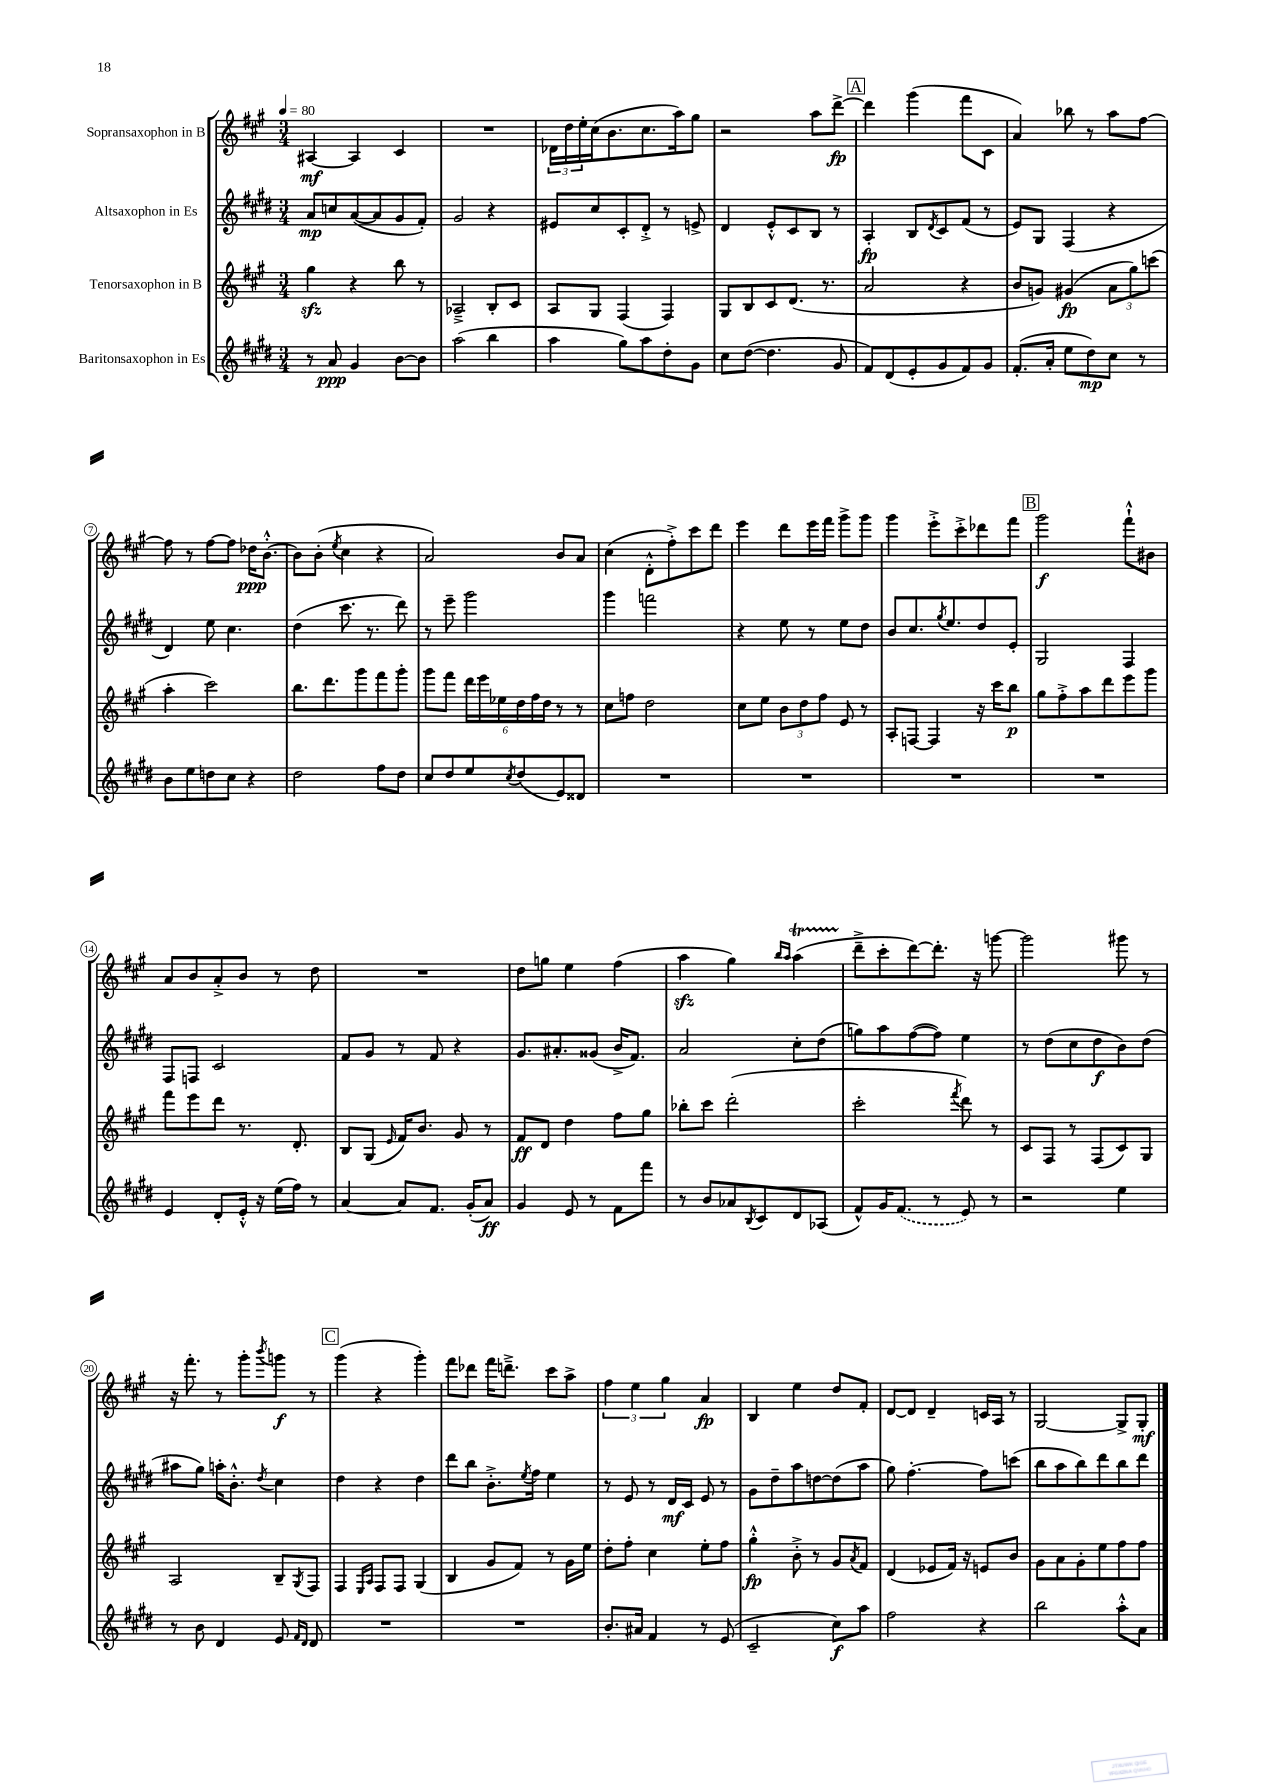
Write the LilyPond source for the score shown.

<<
\new StaffGroup <<
\new Staff = "s0" \with { instrumentName = "Sopransaxophon in B" } {
    \clef treble \key a \major \numericTimeSignature \time 3/4 \tempo 4 = 80
    ais4~\mf ais4 cis'4 |
    R2. |
    \tuplet 3/2 { des'16 d''16 e''16-. } cis''16( b'8. cis''8. a''16) gis''8 |
    r2 a''8 d'''8~->\fp |
    \mark \markup { \box "A" } d'''4 gis'''4( fis'''8 cis'8 |
    a'4) bes''8 r8 a''8 fis''8~ |
    fis''8 r8 fis''8~ fis''8 des''16\ppp b'8.~-.-^ |
    b'8 b'8-.( \acciaccatura { e''8 } cis''4 r4 |
    a'2) b'8 a'8 |
    cis''4( d'8-.-^ fis''8-.->) cis'''8 d'''8 |
    e'''4 d'''8 e'''16 fis'''16 gis'''8-> gis'''8 |
    gis'''4 e'''8-.-> cis'''8-.-> des'''8 fis'''8 |
    \mark \markup { \box "B" } gis'''2\f fis'''8-!-^ bis'8 |
    a'8 b'8 a'8-.-> b'8 r8 d''8 |
    R2. |
    d''8 g''8 e''4 fis''4( |
    a''4\sfz gis''4) \grace { b''16 a''16 } a''4\startTrillSpan( |
    d'''8--->\stopTrillSpan cis'''8-. d'''8~) d'''8.-. r16 g'''8~ |
    g'''2 gis'''8 r8 |
    r16 fis'''8.-. r8 gis'''8-. \acciaccatura { b'''8 } g'''8\f r8 |
    \mark \markup { \box "C" } gis'''4( r4 gis'''4-.) |
    fis'''8 des'''8 fis'''16 d'''8.---> cis'''8 a''8-> |
    \tuplet 3/2 { fis''4 e''4 gis''4 } a'4\fp |
    b4 e''4 d''8 fis'8-. |
    d'8~ d'8 d'4-- c'16 a16 r8 |
    gis2~ gis8-> gis8-.\mf \bar "|." |
}
\new Staff = "s1" \with { instrumentName = "Altsaxophon in Es" } {
    \clef treble \key e \major \numericTimeSignature \time 3/4
    a'8\mp c''8 a'8~( a'8 gis'8 fis'8-.) |
    gis'2 r4 |
    eis'8 cis''8 cis'8-. dis'8-.-> r8 e'8-> |
    dis'4 e'8-.-^ cis'8 b8 r8 |
    \mark \markup { \box "A" } a4-.\fp b8 \acciaccatura { dis'8 } cis'8 fis'8( r8 |
    e'8) gis8 fis4( r4 |
    dis'4) e''8 cis''4. |
    dis''4( cis'''8. r8. dis'''8) |
    r8 e'''8-- gis'''2 |
    gis'''4 f'''2 |
    r4 e''8 r8 e''8 dis''8 |
    b'8 cis''8. \acciaccatura { gis''8 } e''8. dis''8 e'8-. |
    \mark \markup { \box "B" } gis2 fis4 |
    fis8 f8 cis'2 |
    fis'8 gis'8 r8 fis'8 r4 |
    gis'8. ais'8.-. gisis'8( b'16-> fis'8.) |
    a'2 cis''8-. dis''8( |
    g''8) a''8 fis''8~( fis''8) e''4 |
    r8 dis''8( cis''8 dis''8\f b'8) dis''8( |
    ais''8 gis''8) a''16-. b'8.-.-^ \acciaccatura { dis''8 } cis''4 |
    \mark \markup { \box "C" } dis''4 r4 dis''4 |
    dis'''8 b''8 b'8.-.-> \acciaccatura { e''8 } fis''16 e''4 |
    r8 e'8 r8 dis'16\mf cis'16 e'8 r8 |
    gis'8 dis''8-- a''8 d''8~ d''8( a''8 |
    gis''8) fis''4.~-. fis''8 c'''8( |
    b''8 a''8 b''8) dis'''8 b''8 dis'''8 \bar "|." |
}
\new Staff = "s2" \with { instrumentName = "Tenorsaxophon in B" } {
    \clef treble \key a \major \numericTimeSignature \time 3/4
    gis''4\sfz r4 b''8 r8 |
    aes2---> b8-. cis'8 |
    a8 gis8 fis4( fis4) |
    gis8 b8 cis'8 d'8.( r8. |
    \mark \markup { \box "A" } a'2 r4 |
    b'8 g'8) gis'4\fp( \tuplet 3/2 { a'8 gis''8) c'''8( } |
    a''4-. cis'''2) |
    b''8. d'''8. gis'''8 fis'''8 gis'''8-. |
    gis'''8 fis'''8 \tuplet 6/4 { d'''16 e'''16 ees''16 d''16 fis''16 d''16 } r8 r8 |
    cis''8 f''8 d''2 |
    cis''8 e''8 \tuplet 3/2 { b'8 d''8 fis''8 } e'8 r8 |
    a8-. f8~ f4 r16 cis'''16 b''8\p |
    \mark \markup { \box "B" } gis''8 fis''8-.-> a''8 d'''8 e'''8 gis'''8 |
    fis'''8 e'''8 d'''8 r8. d'8.-. |
    b8 gis8( \grace { e'16 } fis'16) b'8. gis'8 r8 |
    fis'8\ff d'8 d''4 fis''8 gis''8 |
    bes''8-. cis'''8 d'''2-.( |
    cis'''2-. \acciaccatura { fis'''8 } d'''8) r8 |
    cis'8 fis8 r8 fis8( cis'8) gis8 |
    a2 b8-- \acciaccatura { gis8 } fis8 |
    \mark \markup { \box "C" } fis4 \grace { e16 a16 } fis8 fis8 gis4( |
    b4 gis'8 fis'8) r8 gis'16 e''16 |
    d''8-. fis''8-. cis''4 e''8-. fis''8 |
    gis''4-.-^\fp b'8-.-> r8 gis'8 \acciaccatura { a'8 } fis'8 |
    d'4( ees'8 fis'16) r16 e'8 b'8 |
    gis'8 a'8 gis'8-. e''8 fis''8 fis''8 \bar "|." |
}
\new Staff = "s3" \with { instrumentName = "Baritonsaxophon in Es" } {
    \clef treble \key e \major \numericTimeSignature \time 3/4
    r8 a'8\ppp gis'4 b'8~ b'8 |
    a''2( b''4 |
    a''4 gis''8) a''8 dis''8-. gis'8 |
    cis''8 dis''8~( dis''4. gis'8 |
    \mark \markup { \box "A" } fis'8) dis'8( e'8-. gis'8 fis'8) gis'8 |
    fis'8.-.( a'16-. e''8 dis''8\mp) cis''8 r8 |
    b'8 e''8 d''8 cis''8 r4 |
    dis''2 fis''8 dis''8 |
    cis''8 dis''8 e''8 \acciaccatura { cis''8 } dis''8( e'8) disis'8 |
    R2. |
    R2. |
    R2. |
    \mark \markup { \box "B" } R2. |
    e'4 dis'8-. e'16-.-^ r16 e''16( fis''16) r8 |
    a'4~ a'8 fis'8. gis'16-.( a'8\ff) |
    gis'4 e'8 r8 fis'8 fis'''8 |
    r8 b'8 aes'8 \acciaccatura { b8 } cis'8 dis'8 aes8( |
    fis'8-^) gis'16 \once \slurDashed fis'8.( r8 e'8) r8 |
    r2 e''4 |
    r8 b'8 dis'4 e'8 \grace { fis'16 dis'16 } dis'8 |
    \mark \markup { \box "C" } R2. |
    R2. |
    b'8.-. ais'16 fis'4 r8 e'8( |
    cis'2-- cis''8\f) a''8 |
    fis''2 r4 |
    b''2 a''8-.-^ a'8 \bar "|." |
}
>>
>>
\layout { \context { \Score \override BarNumber.stencil = #(make-stencil-circler 0.1 0.3 ly:text-interface::print) } }
